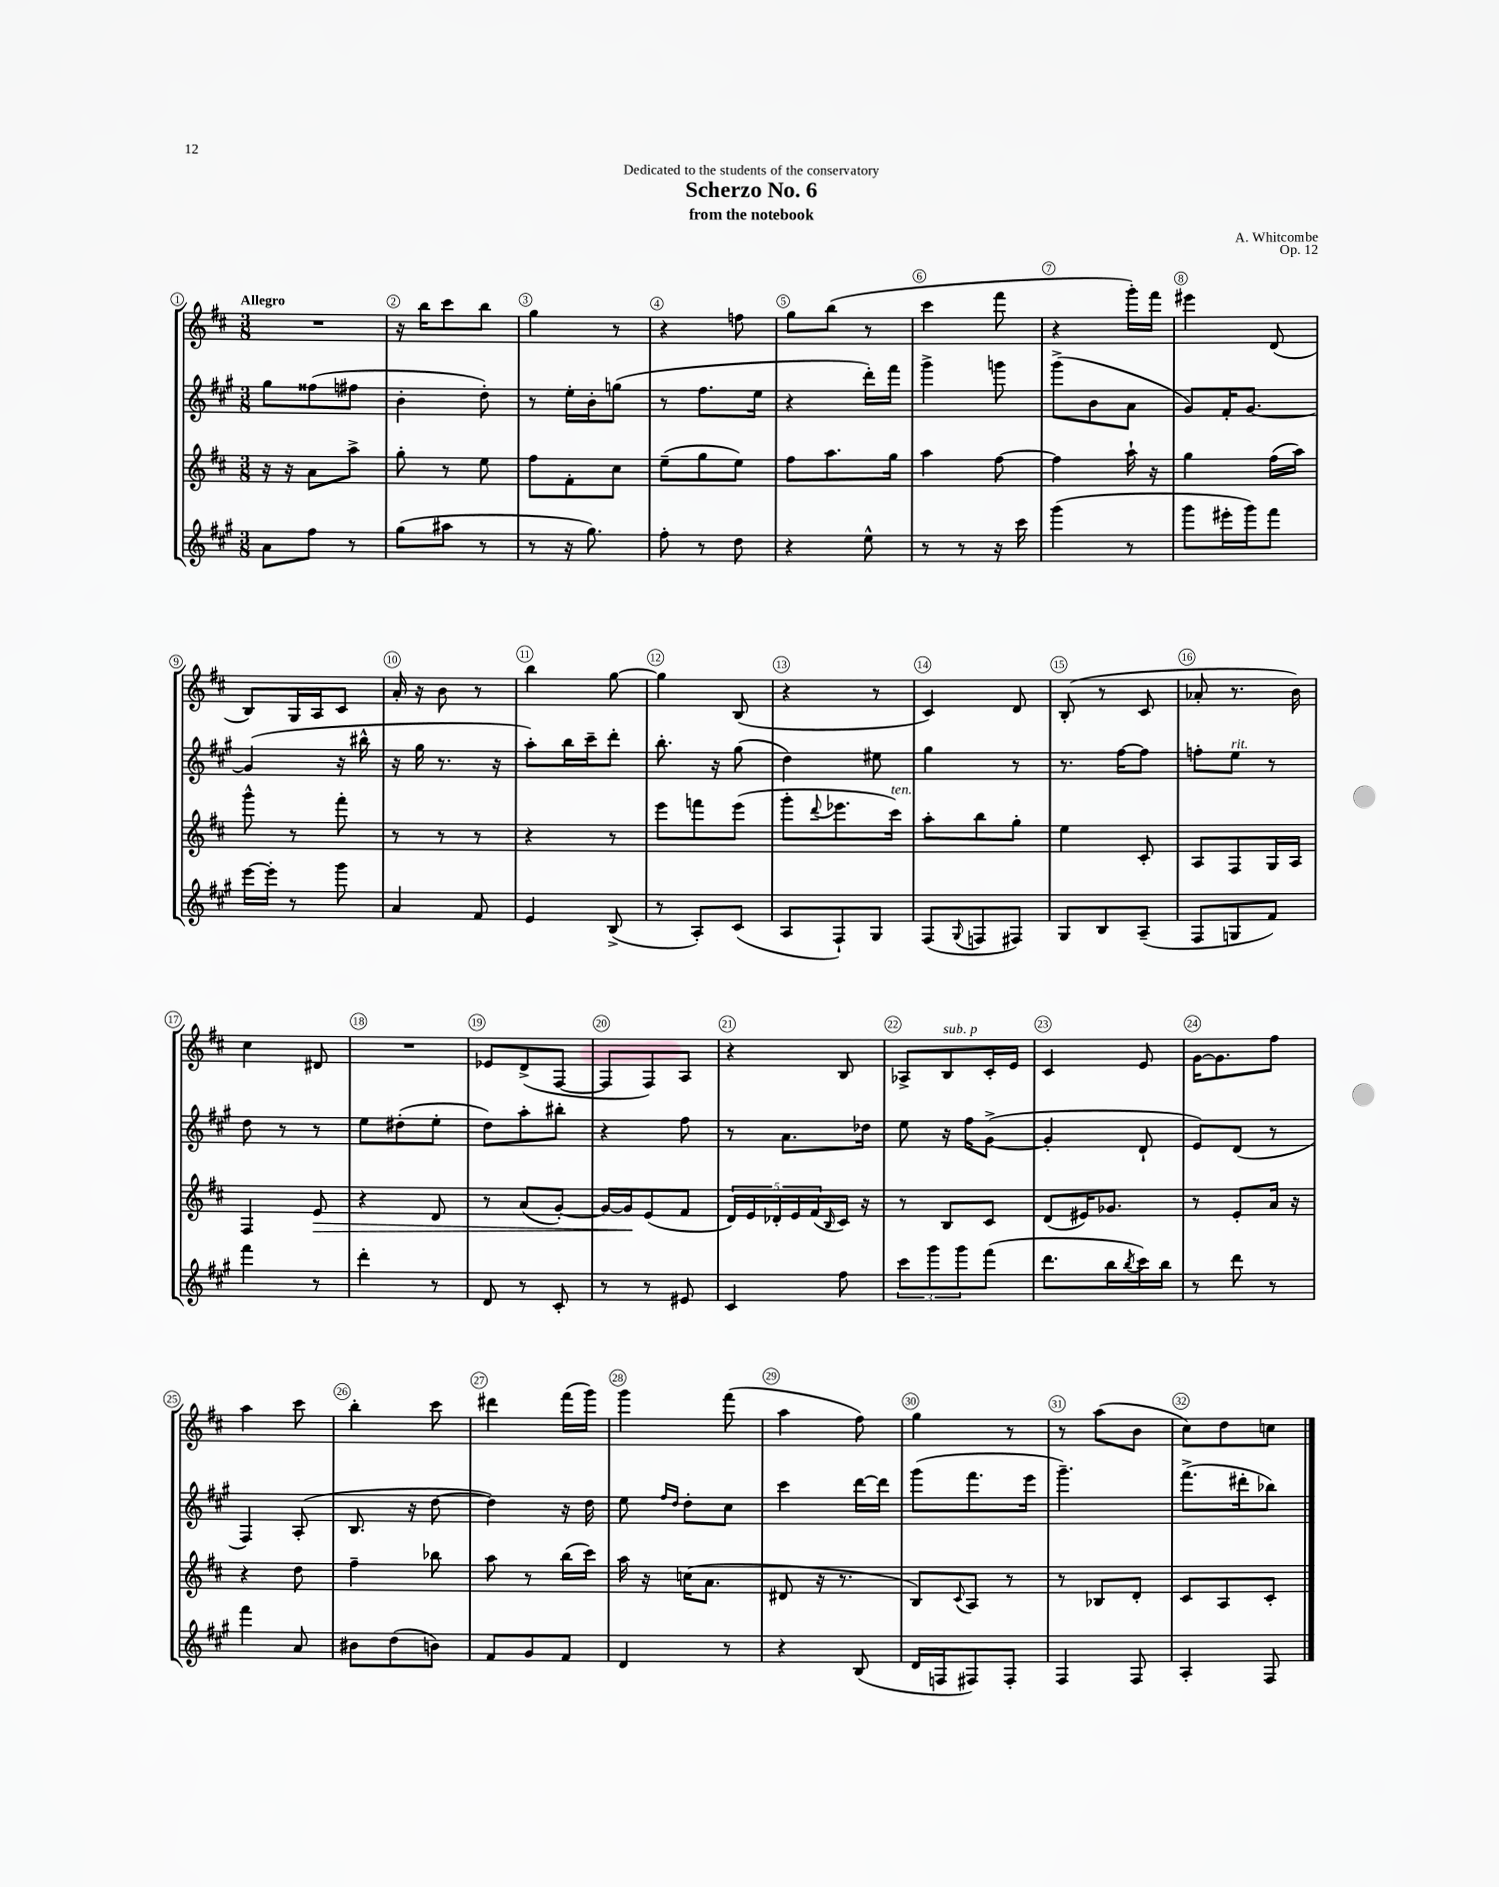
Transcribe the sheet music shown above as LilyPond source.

\header { title = "Scherzo No. 6" composer = "A. Whitcombe" subtitle = "from the notebook" dedication = "Dedicated to the students of the conservatory" opus = "Op. 12" }
<<
\new StaffGroup <<
\new Staff = "s0" {
    \clef treble \key d \major \numericTimeSignature \time 3/8 \tempo "Allegro"
    R4. |
    r16 b''16 cis'''8 b''8 |
    g''4 r8 |
    r4 f''8 |
    g''8 b''8( r8 |
    cis'''4 fis'''8 |
    r4 g'''16-.) fis'''16 |
    eis'''4 d'8( |
    b8) g16 a16 cis'8 |
    a'16-. r16 b'8 r8 |
    b''4 g''8~ |
    g''4 b8( |
    r4 r8 |
    cis'4) d'8 |
    b8-.( r8 cis'8 |
    aes'8-. r8. b'16) |
    cis''4 dis'8 |
    R4. |
    ees'8 d'8->( fis8~ |
    fis8 fis8) a8 |
    r4 b8 |
    aes8-> b8^\markup { \italic "sub. p" } cis'16-. e'16 |
    cis'4 e'8 |
    g'16~ g'8. fis''8 |
    a''4 cis'''8 |
    b''4-. cis'''8 |
    dis'''4 fis'''16( g'''16) |
    g'''4 fis'''8( |
    a''4 fis''8) |
    g''4 r8 |
    r8 a''8( b'8 |
    cis''8) d''8 c''8 \bar "|." |
}
\new Staff = "s1" {
    \clef treble \key a \major \numericTimeSignature \time 3/8
    gis''8 fisis''8( fis''8 |
    b'4-. d''8-.) |
    r8 e''16-. b'16-. g''8( |
    r8 fis''8. e''16 |
    r4 d'''16-.) fis'''16 |
    gis'''4-> g'''8 |
    gis'''8->( b'8 a'8 |
    gis'8) fis'16-. gis'8.~ |
    gis'4( r16 bis''16-^ |
    r16 gis''16 r8. r16 |
    a''8-.) b''16 cis'''16-- d'''8-. |
    b''8.-. r16 gis''8( |
    d''4) eis''8 |
    gis''4 r8 |
    r8. fis''16~ fis''8 |
    f''8-. e''8^\markup { \italic "rit." } r8 |
    d''8 r8 r8 |
    e''8 dis''8-.( e''8-. |
    d''8) a''8-. bis''8-. |
    r4 fis''8 |
    r8 a'8. des''16 |
    e''8 r16 fis''16 gis'8~->( |
    gis'4-. d'8-! |
    e'8) d'8( r8 |
    fis4) a8-.( |
    b8. r16 d''8~ |
    d''4) r16 d''16 |
    e''8 \grace { fis''16 d''16 } d''8-. cis''8 |
    cis'''4 d'''16~ d'''16 |
    gis'''8( fis'''8. e'''16 |
    gis'''4.--) |
    fis'''8.->( dis'''16-. bes''8) \bar "|." |
}
\new Staff = "s2" {
    \clef treble \key d \major \numericTimeSignature \time 3/8
    r16 r16 a'8 a''8-> |
    g''8-. r8 e''8 |
    fis''8 fis'8-. cis''8 |
    e''8--( g''8 e''8) |
    fis''8 a''8. g''16 |
    a''4 fis''8~ |
    fis''4 a''16-! r16 |
    g''4 fis''16( a''16) |
    g'''8-^ r8 fis'''8-. |
    r8 r8 r8 |
    r4 r8 |
    e'''8 f'''8 e'''8( |
    g'''8-. \appoggiatura { d'''8 } ees'''8. cis'''16^\markup { \italic "ten." }) |
    a''8-. b''8 g''8-. |
    e''4 cis'8-. |
    a8 fis8 g16 a16 |
    fis4 e'8\> |
    r4 d'8 |
    r8 a'8( g'8~-.) |
    g'16~ g'16\! e'8( fis'8 |
    \tuplet 5/4 { d'16) e'16 des'16-. e'16 fis'16( } \grace { b16 } cis'16) r16 |
    r8 b8 cis'8 |
    d'8( eis'16) ges'8. |
    r8 e'8-. a'16 r16 |
    r4 d''8 |
    fis''4-- bes''8 |
    a''8 r8 b''16( cis'''16) |
    a''16 r16 c''16( a'8. |
    dis'8 r16 r8. |
    b8) \appoggiatura { cis'8 } a8 r8 |
    r8 bes8 d'8-. |
    cis'8 a8 cis'8-. \bar "|." |
}
\new Staff = "s3" {
    \clef treble \key a \major \numericTimeSignature \time 3/8
    a'8 fis''8 r8 |
    gis''8( ais''8 r8 |
    r8 r16 gis''8.) |
    fis''8-. r8 d''8 |
    r4 e''8-^ |
    r8 r8 r16 cis'''16 |
    gis'''4( r8 |
    gis'''8 eis'''16-. gis'''16) fis'''8 |
    e'''16~ e'''16-. r8 gis'''8 |
    a'4 fis'8 |
    e'4 b8->( |
    r8 a8-.) cis'8( |
    a8 fis8-!) gis8 |
    fis8( \appoggiatura { gis8 } f8 fis8) |
    gis8 b8 a8--( |
    fis8 g8 fis'8) |
    fis'''4 r8 |
    d'''4-. r8 |
    d'8 r8 cis'8-. |
    r8 r8 eis'8 |
    cis'4 fis''8 |
    \tuplet 3/2 { cis'''8 gis'''8 gis'''8 } fis'''8( |
    d'''8. b''16 \acciaccatura { b''8 } cis'''16) b''16 |
    r8 d'''8 r8 |
    fis'''4 a'8 |
    bis'8 d''8( b'8) |
    fis'8 gis'8 fis'8 |
    d'4 r8 |
    r4 b8( |
    d'16 f16 fis8) fis8-. |
    fis4 fis8 |
    a4-. fis8 \bar "|." |
}
>>
>>
\layout { \context { \Score \override BarNumber.break-visibility = ##(#f #t #t) barNumberVisibility = #all-bar-numbers-visible \override BarNumber.stencil = #(make-stencil-circler 0.1 0.3 ly:text-interface::print) } }
